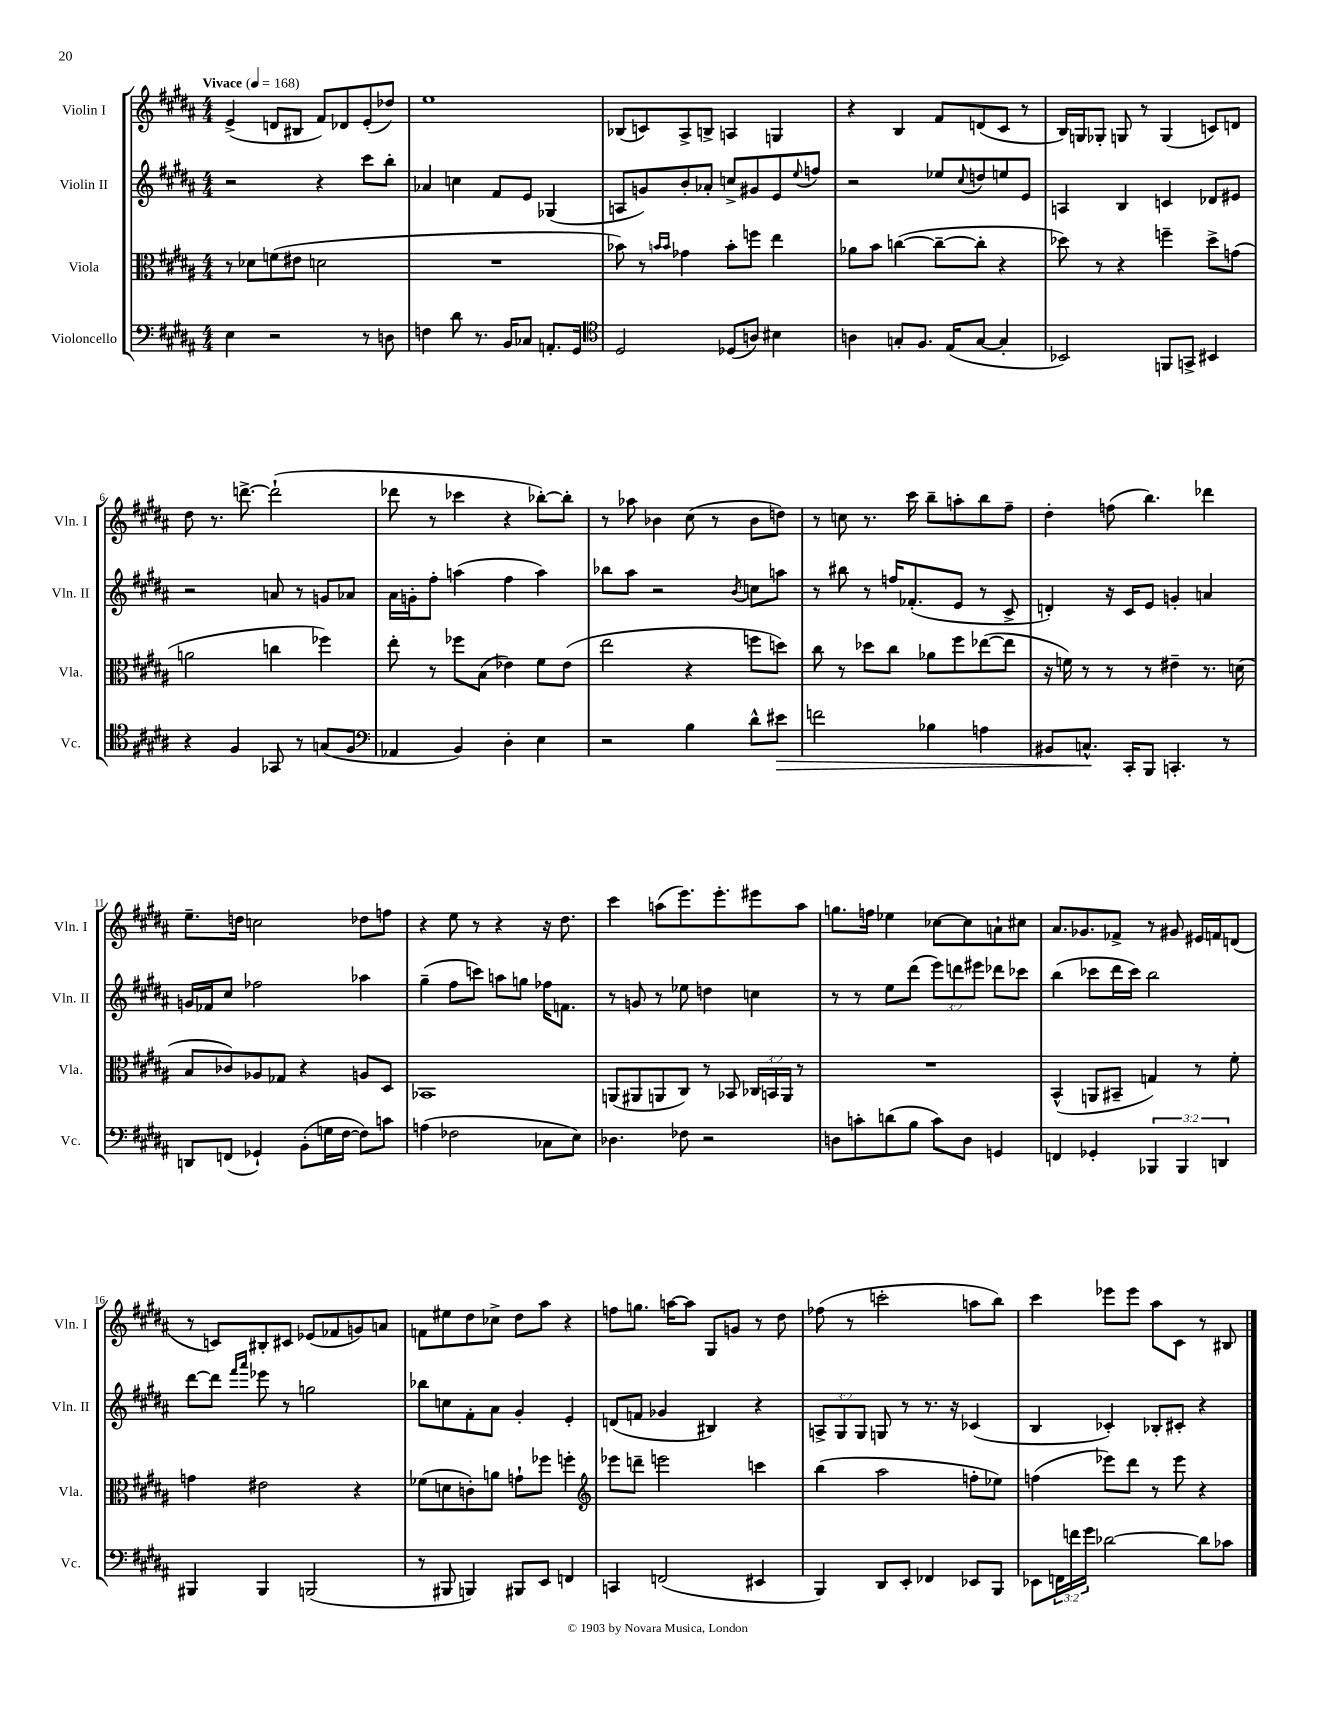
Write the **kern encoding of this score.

**kern	**dynam	**kern	**kern	**kern
*part4	*part4	*part3	*part2	*part1
*staff4	*staff4	*staff3	*staff2	*staff1
*I"Violoncello	*	*I"Viola	*I"Violin II	*I"Violin I
*I'Vc.	*	*I'Vla.	*I'Vln. II	*I'Vln. I
*clefF4	*	*clefC3	*clefG2	*clefG2
*k[f#c#g#d#a#]	*	*k[f#c#g#d#a#]	*k[f#c#g#d#a#]	*k[f#c#g#d#a#]
*M4/4	*	*M4/4	*M4/4	*M4/4
*MM168	*	*MM168	*MM168	*MM168
=1	=1	=1	=1	=1
!	!	!	!	!LO:TX:a:B:t=Vivace
4E\	.	8r	2r	(4e^/
.	.	8d-X\L	.	.
2r	.	(8fn\	.	8dn/L
.	.	8e#X\J	.	8B#X/J
.	.	2dn\	4r	8f#/L)
.	.	.	.	8d-X/
8r	.	.	8ccc#\L	(8e'/
8Dn\	.	.	8bb'\J	8dd-X/J)
=2	=2	=2	=2	=2
4Fn\	.	1r	4a-X/	1ee
8d#\	.	.	4ccn\	.
8.r	.	.	.	.
.	.	.	8f#/L	.
16BB/KL	.	.	.	.
8C-X/J	.	.	8e/J	.
8.AAn'/L	.	.	(4G-X/	.
16GG#/Jk	.	.	.	.
=3	=3	=3	=3	=3
*clefC4	*	*	*	*
2D#/	.	8b-X\)	8An/L	(8B-X/L
.	.	8r	8gn/)	8cn/)
.	.	16qqbn/LL	.	.
.	.	16qqb/JJ	.	.
.	.	4g-X\	8b'/	8A#^/
.	.	.	8a-X'/J	8Bn^/J
(8D-X/L	.	8b'\L	8ccn^/L	4An/
8An/J)	.	8ffn\J	8g#X/	.
4B#X\	.	4ee\	8e/	4Gn/
.	.	.	8qqee/	.
.	.	.	8ffn/J	.
=4	=4	=4	=4	=4
4An\	.	8a-X\L	2r	4r
.	.	8b\J	.	.
8Gn'/L	.	([4ccn\	.	4B/
8.F#/J	.	.	.	.
.	.	8cc~\L_	8ee-X/L	8f#/L
(16E/KL	.	.	.	.
.	.	.	8qqcc#/	.
[8G/J	.	8cc'\J]	8ddn/	(8dn/
4G'/]	.	4r	8een/	8c#/J
.	.	.	8e/J	8r
=5	=5	=5	=5	=5
2BB-X/)	.	8dd-X\)	4An/	16B/LL)
.	.	.	.	16Gn/J
.	.	8r	.	8G-X'/J
.	.	4r	4B/	8Gn/
.	.	.	.	8r
8FFn/L	.	4ffn~\	4cn/	(4G/
8GGn^/J	.	.	.	.
4BB#X/	.	8dd-^\L	8d-X/L	8cn/L)
.	.	(8gn\J	8e#X/J	8dn/J
!!LO:LB:g=z
=6	=6	=6	=6	=6
4r	.	2an\	2r	8dd#\
.	.	.	.	8.r
4F#/	.	.	.	.
.	.	.	.	[8.dddn^\
8GG-X/	.	4ccn\	8an/	(2ddd`\]
8r	.	.	8r	.
(8Gn/L	.	4ff-X\)	8gn/L	.
8F#/J	.	.	8a-X/J	.
=7	=7	=7	=7	=7
*clefF4	*	*	*	*
4AA-X/	.	8ee'\	16a#\LL	8ddd-X\
.	.	.	16gn'\J	.
.	.	8r	8ff#'\J	8r
4BB/)	.	8ff-X\L	(4aan\	4ccc-X\
.	.	(8B\J	.	.
4D#'\	.	4e-X\)	4ff#\	4r
4E\	.	8f#\L	4aa\)	[8bb-X'\L)
.	.	(8e-\J	.	8bb-'\J]
=8	=8	=8	=8	=8
2r	.	2ee\	8bb-X\L	8r
.	.	.	8aa#\J	8aa-X\
.	.	.	2r	4b-X\
4B\	.	4r	.	(8cc#\
.	.	.	.	8r
.	.	.	8qb/	.
8d#^^\L	.	8ffn\L	8ccn\L	8b-\L
!	!LO:HP:b	!	!	!
8e#X\J	>	8ddn\J)	8aan\J	8ddn\J)
=9	=9	=9	=9	=9
2fn\	.	8cc#\	8r	8r
.	.	8r	8bb#X\	8ccn\
.	.	8dd-X\L	8r	8.r
.	.	8cc#\J	16ffn/KL	.
.	.	.	(8.f-X'/	16ccc#\
4B-X\	.	8a-X\L	.	8bb~\L
.	.	8ff#\	8e/J	8aan'\
4An\	.	([8ee-X\	8r	8bb\
.	.	8ee-\J]	8c#^/	8ff#~\J
=10	=10	=10	=10	=10
8BB#X/L	.	16r	4dn'/)	4dd#'\
.	.	16fn\)	.	.
8.Cn^^/J	.	8r	.	.
.	.	8r	16r	(8ffn\
16CC#'/KL	]	.	16c#/KL	.
8BBB/J	.	8r	8e/J	4.bb\)
4.CCn'/	.	4e#X~\	4gn'/	.
.	.	8.r	4an/	4ddd-X\
8r	.	.	.	.
.	.	(16dn\	.	.
!!LO:LB:g=z
=11	=11	=11	=11	=11
8DDn/L	.	8B/L	16gn/LL	8.ee~\L
.	.	.	16f-X/J	.
(8FFn/J	.	8c-X/)	8cc#/J	.
.	.	.	.	16ddn\Jk
4GG-X`/)	.	8A-X/	2ff-X\	2ccn\
.	.	8G-X/J	.	.
(8BB'\L	.	4r	.	.
16Gn\L	.	.	.	.
[16F#\JJ	.	.	.	.
8F#\L])	.	8An/L	4aa-X\	8dd-X\L
8cn\J	.	8D#/J	.	8ffn\J
=12	=12	=12	=12	=12
(4An\	.	1BB-X	(4gg#~\	4r
2F-X\	.	.	8ff#\L	8ee\
.	.	.	8cccn\J)	8r
.	.	.	8aan\L	4r
.	.	.	8ggn\J	.
8C-X\L	.	.	16ff-X\KL	16r
.	.	.	8.fn\J	8.dd#\
8E\J)	.	.	.	.
=13	=13	=13	=13	=13
4.D-X\	.	(8AAn/L	8r	4ccc#\
.	.	8AA#X/	8gn/	.
.	.	8AAn/	8r	(8aan\L
8F-X\	.	8C#/J)	8ee-X\	8.eee\)
2r	.	8r	4ddn\	.
.	.	.	.	8.eee'\
.	.	8BB-X/	.	.
.	.	24C-X/LL	4ccn\	8eee#X\
.	.	24BBn/	.	.
.	.	24AA/JJ	.	.
.	.	8r	.	8aa\J
=14	=14	=14	=14	=14
8Dn\L	.	1r	8r	8.ggn\L
8cn'\	.	.	8r	.
.	.	.	.	16ffn\Jk
(8dn\	.	.	8ee\L	4ee-X\
8B\J	.	.	(8ddd#\J	.
8c\L)	.	.	12eee\L)	[8cc-X\L
.	.	.	12dddn\	.
8D\J	.	.	.	8cc-\]
.	.	.	12eee#X\J	.
4GGn/	.	.	8ddd-X\L	8an`\
.	.	.	8ccc-X\J	8cc#X\J
=15	=15	=15	=15	=15
4FFn/	.	(4BB^^/	(4bb\	8.a#/L
.	.	.	.	8.g-X/
4GG-X'/	.	8AAn/L	8ccc-X\L	.
.	.	8BB#X~/J	16ddd#\L	8f-X^/J
.	.	.	16ccc-\JJ)	.
6BBB-X/	.	4Gn/)	2bb\	8r
.	.	.	.	8g#X/
6BBB-/	.	.	.	.
.	.	8r	.	16e#X/LL
.	.	.	.	16fn/J
6DDn/	.	.	.	.
.	.	8f#'\	.	(8dn/J
!!LO:LB:g=z
=16	=16	=16	=16	=16
4BBB#X/	.	4gn\	[8ddd#\L	8r
.	.	.	8ddd#\J]	8cn/L)
.	.	.	16qqfff#/LL	.
.	.	.	16qqaaa#/JJ	.
4BBB#/	.	2e#X\	8eee-X\	8B#X'/
.	.	.	8r	8c#X/J
(2BBBn/	.	.	2ggn\	(8e-X/L
.	.	.	.	8f-X/
.	.	4r	.	8gn/)
.	.	.	.	8an/J
=17	=17	=17	=17	=17
8r	.	(8f-X\L	8bb-X\L	8fn\L
8BBB#X/	.	8dn\	8ccn\	8ee#X\
4BBBn/)	.	8cn'\)	8f#'\	8dd#\
.	.	8an\J	8a#\J	8cc-X^\J
8BBB#X/L	.	8gn`\L	4g#'/	8dd#\L
8EE/J	.	8ff-X\J	.	8aa#\J
4FFn/	.	4ffn'\	4e'/	4r
=18	=18	=18	=18	=18
*	*	*clefG2	*	*
4CCn/	.	8eee-X\L	(8dn/L	8ffn\L
.	.	8dddn~\J	8fn/J	8.ggn\J
(2FFn/	.	2eeen\	4g-X/	.
.	.	.	.	[16aan\KL
.	.	.	.	8aa\J]
.	.	.	4B#X/)	8G#/L
.	.	.	.	8gn/J
4EE#X/	.	4cccn\	4r	8r
.	.	.	.	8dd#\
=19	=19	=19	=19	=19
4BBB/)	.	(4bb\	12An^/L	(8ff-X\
.	.	.	12G#/	.
.	.	.	.	8r
.	.	.	12G#/J	.
8DD#/L	.	2aa#\	8Gn/	2cccn'\
8EE'/J	.	.	8r	.
4FF-X/	.	.	8.r	.
.	.	.	16r	.
8EE-X/L	.	8ffn'\L	(4c-X/	8aan\L
8BBB/J	.	8ee-X\J)	.	8bb\J)
=20	=20	=20	=20	=20
8EE-X\L	.	(4ffn\	4B/	4ccc#\
24FFn\L	.	.	.	.
24fn\	.	.	.	.
24g#\JJ	.	.	.	.
[2d-X\	.	8eee-X\L)	4c-X'/)	8eee-X\L
.	.	8ddd#\J	.	8eee-\J
.	.	8r	8B-X'/L	8aa#\L
.	.	8eee-\	8c#X'/J	8c#\J
8d-\L]	.	4r	4r	8r
8c-X\J	.	.	.	8B#X/
==	==	==	==	==
*-	*-	*-	*-	*-
